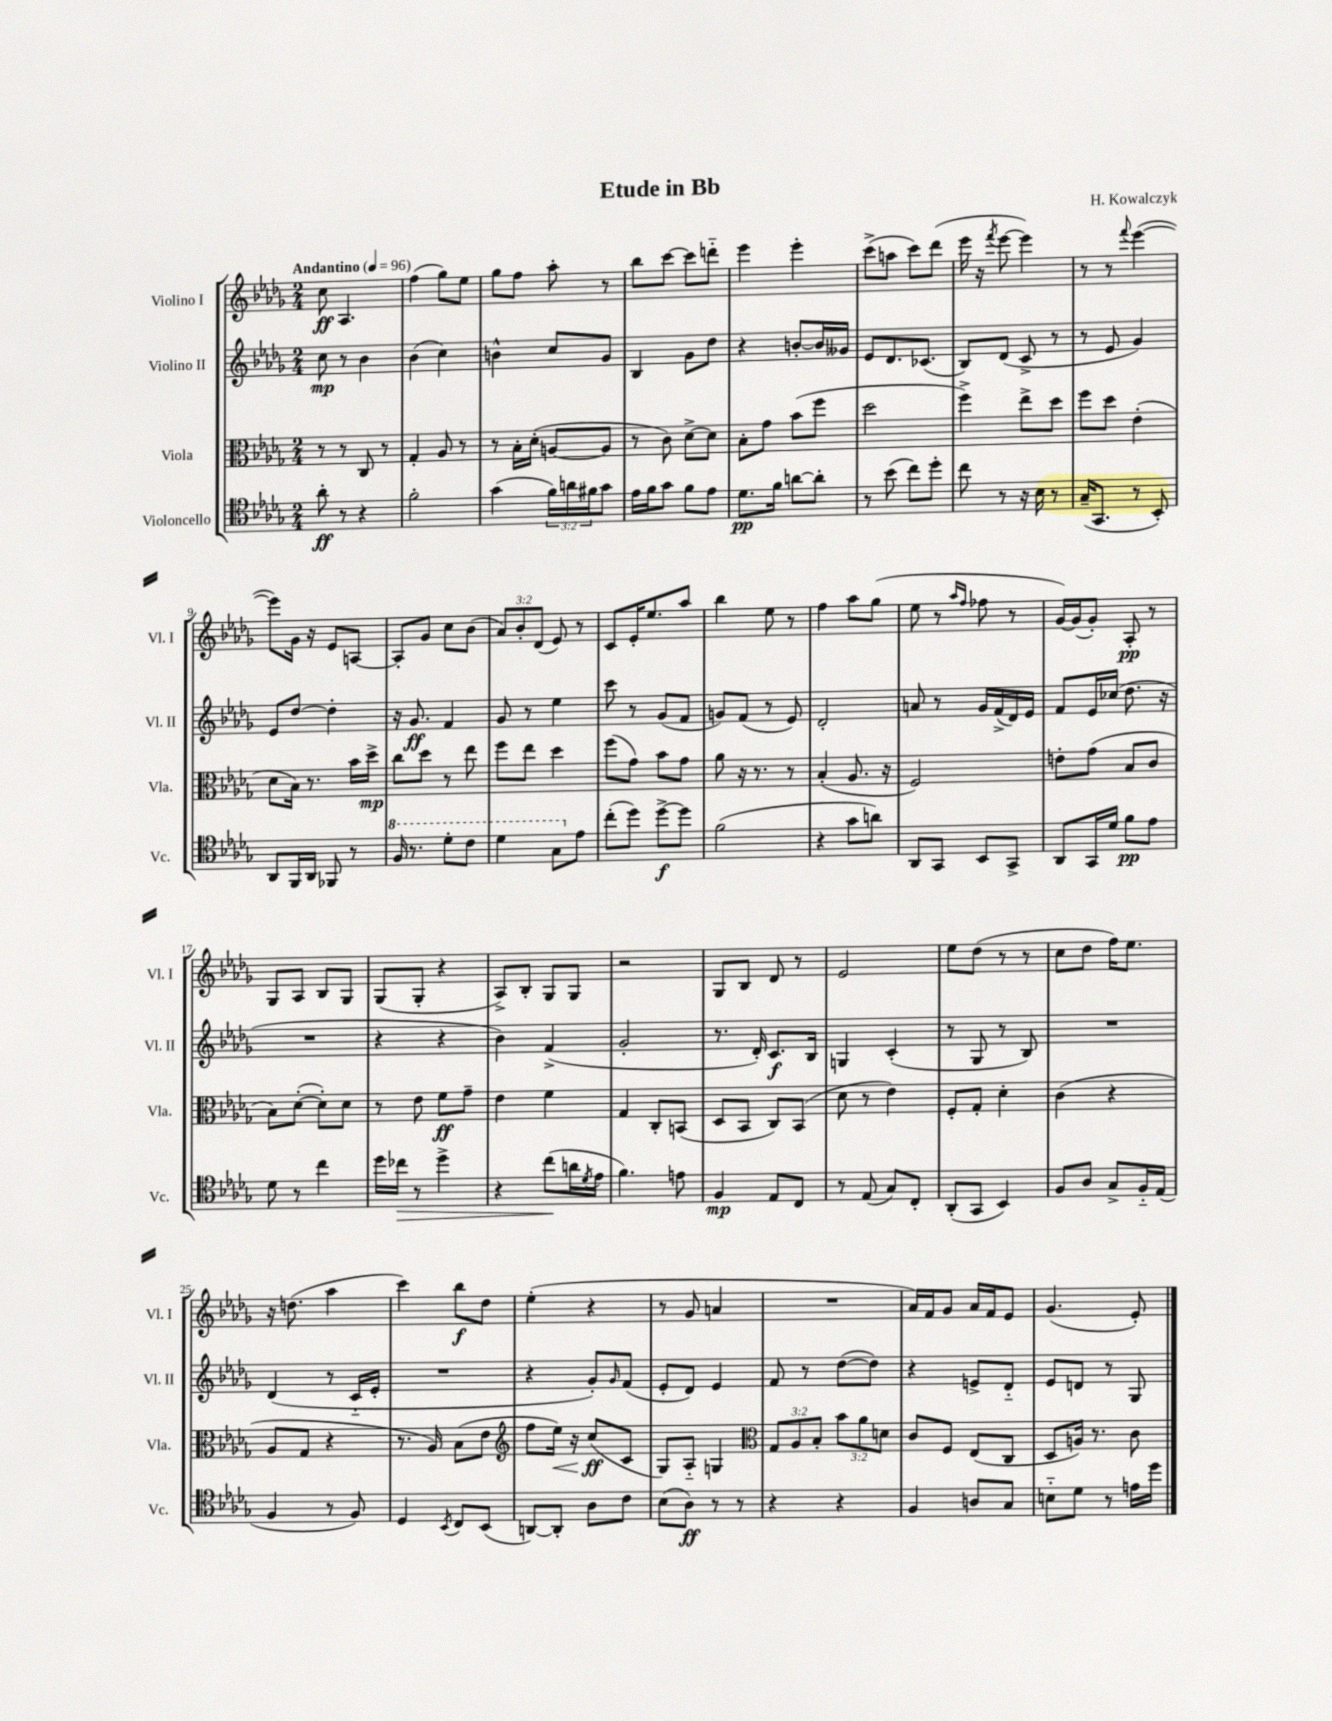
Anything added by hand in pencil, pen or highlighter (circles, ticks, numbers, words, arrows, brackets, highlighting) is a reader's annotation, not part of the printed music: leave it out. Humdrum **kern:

**kern	**kern	**kern	**kern
*staff4	*staff3	*staff2	*staff1
*clefC4	*clefC3	*clefG2	*clefG2
*k[b-e-a-d-g-]	*k[b-e-a-d-g-]	*k[b-e-a-d-g-]	*k[b-e-a-d-g-]
*M2/4	*M2/4	*M2/4	*M2/4
*MM96	*MM96	*MM96	*MM96
8a-'	8r	8cc	8cc
8r	8r	8r	4.A-
4r	8C	4b-	.
.	8r	.	.
=	=	=	=
2f'	4G-'	(4b-	(4ff
.	8A-	4cc)	8gg-)
.	8r	.	8ee-
=	=	=	=
(4g-	8r	4b^^	8gg-
.	16B-'	.	8ff
.	(16d-'	.	.
24f)	[8A	8cc	8aa-'
24a	.	.	.
24f#	.	.	.
8g-	8A]	8g-	8r
=	=	=	=
16e-	8r	4B-	8bb-
16f	.	.	.
8g-	8c)	.	[8ccc
8f	[8d-^	8g-	8ccc]
8e-	8d-]	8dd-	8ddd'~
=	=	=	=
8.d-	8B-'	4r	4eee-
.	8g-	.	.
16f	.	.	.
[8a	(8b-	[8b'	4eee-'
8a']	8ff	16b]	.
.	.	16g--	.
=	=	=	=
8r	2dd-	8e-	(8ccc^
(8b-	.	8.d-	8aa
8cc)	.	.	8ccc)
.	.	(8.c-	.
8dd-'	.	.	(8ddd-
=	=	=	=
8cc	4ff^)	8B-)	16eee-
.	.	.	16r
.	.	.	8qfff
8r	.	(8d-	[8eee-
16r	8ee-^	8c^	4eee-])
16B-	.	.	.
8r	8dd-	8r	.
=	=	=	=
(16G-~	8ff	8r	8r
8.GG-	.	.	.
.	8dd-	8e-	8r
.	.	.	8qqfff
8r	(4e-'	4g-)	([4eee-
8BB-')	.	.	.
=	=	=	=
8AA-	8d-	8e-	8eee-])
16FF	16B-)	[8dd-	16g-
16AA-	8.r	.	16r
8FF-	.	4dd-']	8e-
8r	16b-	.	[8A
.	16dd-^	.	.
=	=	=	=
16f	8cc	16r	8A']
8.r	.	8.g-	.
.	8dd-	.	8g-
8dd-'	8r	4f	8cc
8cc	8ee-	.	(8b-
=	=	=	=
4dd-	8ff	8g-	12a-)
.	.	.	12b-'
.	8ee-	8r	.
.	.	.	(12d-
8g-	4dd-	4ee-	8e-)
8e-	.	.	8r
=	=	=	=
(8cc'	(8ff	8ccc	8c
8dd-)	8g-)	8r	16e-'
.	.	.	8.ee-
[8dd-^	8b-	(8g-	.
8dd-]	8g-	8f	8aa-
=	=	=	=
(2f	8a-	8g)	4bb-
.	16r	(8f	.
.	8.r	.	.
.	.	8r	8ee-
.	8r	8e-)	8r
=	=	=	=
4r	(4B-'	2d-'	4ff
8g-	8.A-	.	8aa-
8a)	.	.	(8gg-
.	16r	.	.
=	=	=	=
8AA-	2F)	8a	8ee-
8GG-	.	8r	8r
.	.	.	16qqaa-
.	.	.	16qqff
8BB-	.	16g-	8ff-
.	.	(16f^	.
8GG-^	.	16d-)	8r
.	.	16e-	.
=	=	=	=
8AA-	8e'	8f	[16g-)
.	.	.	(16g-]
16GG-	(8g-	16e-	8g-')
16d-	.	(16cc-	.
8f	8B-	8.dd-	8A-'
8e-	8c	.	8r
.	.	16r	.
=	=	=	=
8d-	8B-)	2r	8G-
8r	([8d-'	.	8A-
4cc	8d-'])	.	8B-
.	8d-	.	8G-
=	=	=	=
16dd-	8r	4r	(8G-
16cc-	.	.	.
8r	8e-	.	8G-'
4dd-^	8f	4r	4r
.	8g-~	.	.
=	=	=	=
4r	4e-	4b-)	8A-^)
.	.	.	8B-'
(8cc	4f	(4f^	8G-
16a	.	.	8G-
8qd-	.	.	.
16e-	.	.	.
=	=	=	=
4.f)	4G-	2g-'	2r
.	8C'	.	.
8e	(8BB	.	.
=	=	=	=
4F	8D-	8.r	8G-
.	8BB-	.	8B-
.	.	16d-')	.
8E-	8C)	8.c	8d-
8C	(8BB-	.	8r
.	.	16B-	.
=	=	=	=
8r	8d-	4G	2e-
(8E-	8r	.	.
8G-)	4e-)	(4c'	.
8C'	.	.	.
=	=	=	=
(8AA-'	8F'	8r	8ee-
8GG-	8G-'	8G-	(8dd-
4BB-)	4d-'	8r	8r
.	.	8B-)	8r
=	=	=	=
8F	(4c	2r	8cc
8A-	.	.	8dd-
8G-^	4r	.	16ff)
.	.	.	8.ee-
16F'~	.	.	.
(16E-	.	.	.
=	=	=	=
4F	8A-	(4d-	16r
.	.	.	(8.dd
.	8G-	.	.
8r	4r	8r	4aa-
8F)	.	16c'~	.
.	.	16e-'	.
=	=	=	=
4D-	8.r	2r	4ccc)
.	16A-)	.	.
8qBB-	.	.	.
8C	(8B-	.	8bb-
(8BB-	8e-	.	8dd-
=	=	=	=
*	*clefG2	*	*
[8AA)	8ff	4r	(4ee-'
8AA']	16ee-)	.	.
.	16r	.	.
8A-	(8cc	8g-')	4r
.	.	16qqg-	.
8c	8c	(8f	.
=	=	=	=
(8B-	8G-)	8e-'	8r
8A-)	8A-'~	8d-)	8g-
8r	4G	4e-	4a
8r	.	.	.
=	=	=	=
*	*clefC3	*	*
4r	12G-	8f	2r
.	12A-	.	.
.	.	8r	.
.	12B-'	.	.
4r	12b-	([8dd-	.
.	12a-	.	.
.	.	8dd-])	.
.	12d	.	.
=	=	=	=
4F	8c	4r	16a-)
.	.	.	16f
.	8F	.	8g-
8A	(8E-	8e^	16a-
.	.	.	16f
8G-	8C	8d-'~	8e-
=	=	=	=
8B'~	8D-	8e-	(4.g-
8d-	16A)	8d	.
.	8.r	.	.
8r	.	8r	.
16e	8c	8G-	8e-')
16dd-	.	.	.
==	==	==	==
*-	*-	*-	*-
